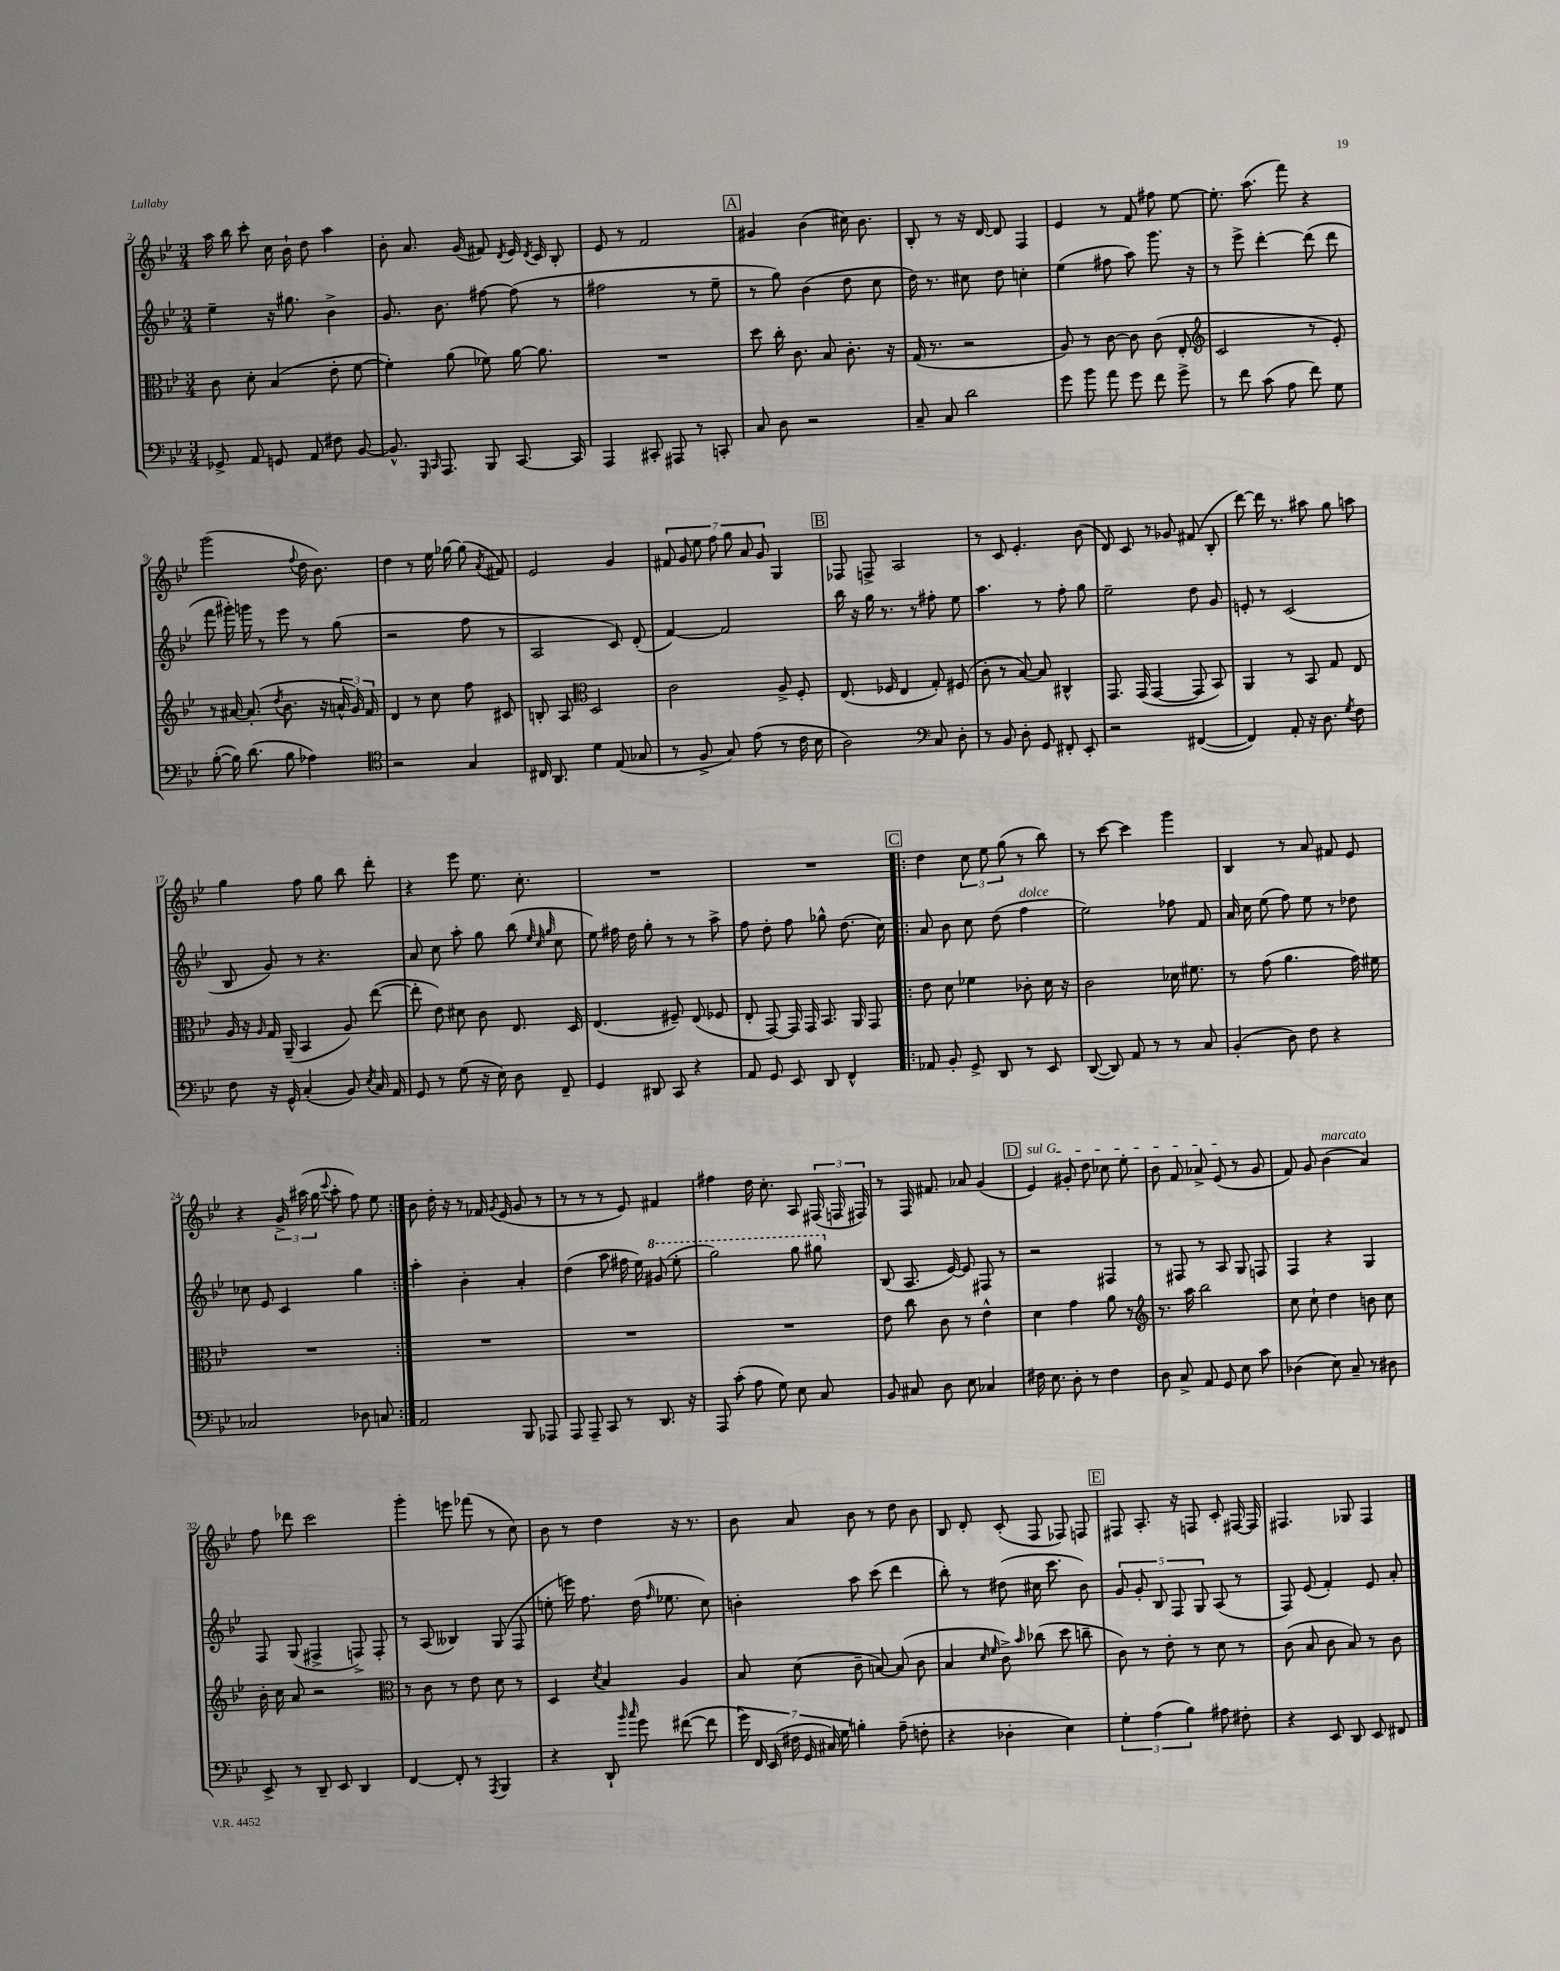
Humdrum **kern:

**kern	**kern	**kern	**kern
*staff4	*staff3	*staff2	*staff1
*clefF4	*clefC3	*clefG2	*clefG2
*k[b-e-]	*k[b-e-]	*k[b-e-]	*k[b-e-]
*M3/4	*M3/4	*M3/4	*M3/4
8GG-^	8c	4ee-~	16aa
.	.	.	16bb-
8AA	8d'	.	8ccc'
8GG	(4B-	16r	16cc
.	.	8.gg#	16b-`
8AA	.	.	8dd
8F#	8e-'	4b-^	4aa
[8BB-	[8f	.	.
=	=	=	=
8.BB-^^]	4f'])	8.g	8b-'
.	.	.	8.a
16qqGGG	.	.	.
16qqCC	.	.	.
8.AAA	.	8.b-	.
.	(8a	.	.
.	.	.	(16g
8BBB-	8f-)	[8ff#	8f#)
.	.	.	8qd
[8.CC	[16a	(8ff#]	16e-
.	.	.	8qd
.	8.a]	.	16c
.	.	8r	8B-'
16CC]	.	.	.
=	=	=	=
4AAA	2.r	2ff#	8e-
.	.	.	8r
8CC#'	.	.	2f
8AAA#	.	.	.
8r	.	8r	.
8CC'	.	8ee-~	.
=	=	=	=
8C	8dd	8r	4g#
8D	16cc'	8gg)	.
.	8.c	.	.
2r	.	(4b-	(4b-
.	8B-	.	.
.	8.c'	8dd	16cc#)
.	.	.	8.b-
.	.	8cc	.
.	16r	.	.
=	=	=	=
8C~	(16G	16dd)	8B-'
.	8.r	8.r	.
8C	.	.	8r
2d	2r	8cc#	16r
.	.	.	[16d
.	.	8dd	8d]
.	.	4cc'	4F
=	=	=	=
8g	8A)	(4ee-	4e-
8b-	8r	.	.
8a	[8c	8ff#	8r
8g	8c]	8aa)	8f
8f	(8c	8.ggg	8ff#
8g^	8E-'	.	[8ee-
.	.	16r	.
=	=	=	=
*	*clefG2	*	*
8r	2c	8r	8.ee-']
8f	.	8eee-^	.
.	.	.	(8.aa
(8c	.	[4ddd'	.
8A	.	.	8fff)
8f)	8r	(8ddd]	4r
8G	8e-')	8ddd	.
=	=	=	=
([8B-'	8r	8fff	(2ggg
16B-])	[16a#	16ggg#')	.
(8.d	(8.a#']	16ggg	.
.	.	8r	.
.	8qdd	.	.
8B-	8.b-	8eee-	.
.	.	.	8qqff
4A-)	.	8r	16dd
.	16r	.	8.b-)
.	24a^^	(8gg	.
.	24g)	.	.
.	24f	.	.
=	=	=	=
*clefC4	*	*	*
2r	4d	2r	4dd
.	8r	.	8r
.	8cc	.	16ee-
.	.	.	[16gg-
4G	8ff	8ff	(8gg-]
.	.	.	8qa
.	8c#	8r	8f#)
=	=	=	=
16C#	8B'	2A	2e-
8.AA	.	.	.
.	8A	.	.
*	*clefC3	*	*
4d	2D	.	.
(8E-	.	8c)	4g
8G-	.	(8d'	.
=	=	=	=
8r	2c	[4f)	14f#
.	.	.	14g
8F^	.	.	.
.	.	.	14ee-
.	.	.	14ff
8G)	.	2f]	.
.	.	.	14gg
.	.	.	14a
(8e-	.	.	.
.	.	.	14g
8r	8A^	.	4G
16c	8F'	.	.
16B-	.	.	.
=	=	=	=
2A)	(8.E-	16bb-	8F-
.	.	16r	.
.	.	16gg	8F^
.	16F-	8.r	.
.	4E-	.	2A
.	.	8r	.
*clefF4	*	*	*
8C	8G')	8ff#'	.
8D'	(8F#	8ee-	.
=	=	=	=
8r	8c'	4.aa	8r
8BB-	8r	.	8c
8D'	[8B-)	.	4.e-'
8GG	8B-]	8r	.
8FF#'	4C#^^	8ff'	.
8EE-'	.	8gg	(8b-
=	=	=	=
2r	8.GG	2ee-~	8d)
.	.	.	8c
.	(16GG	.	.
.	[4GG	.	8r
.	.	.	8g-
([4FF#	8GG]	8dd	(8f#
.	8BB-)	8g	8B-'
=	=	=	=
4FF#])	4AA	8e'	[8ddd)
.	.	8r	16ddd]
.	.	.	8.r
8AA'	8r	(2c	.
16r	8BB-	.	8aa#
8.D	.	.	.
.	8G	.	8gg
8qG	.	.	.
8F	8E-	.	8aa
=	=	=	=
8F	16A	8B-	4gg
.	16r	.	.
.	16qqA	.	.
16r	16G	8g)	.
16GG^^	(16AA~	.	.
(4C'	4BB-	8r	8ff
.	.	4.r	8gg
8BB-)	8A)	.	8bb-
8qE-	.	.	.
16C	([8ee-	.	8ddd'
16AA	.	.	.
=	=	=	=
8GG	8ee-']	8a	4r
8r	8e-)	8cc	.
(8G	8d#	8aa'	8eee-
16r	8c	8gg	8.ee-
16E-)	.	.	.
8D	8.E-	(8bb-	.
.	.	.	8.cc'
.	.	32qqee-	.
.	.	32qqcc	.
.	.	32qqgg	.
8FF~	.	8cc	.
.	16D	.	.
=	=	=	=
4GG	(4.E-	8ee-)	2.r
.	.	16ff#	.
.	.	16dd	.
8DD#	.	8gg'	.
8CC	8F#~)	8r	.
4r	(8E-	8r	.
.	8F-	8aa^	.
=	=	=	=
8AA	8E-'	8ff	2.r
8GG	[8GG)	8dd'	.
8EE-	16GG]	8ff	.
.	16GG	.	.
8DD	8.BB-	8gg-^^	.
4FF^^	.	(8.dd	.
.	16AA	.	.
.	8GG	.	.
.	.	16cc)	.
=!|:	=!|:	=!|:	=!|:
8AA-	8e-	8a	4dd
8BB-'	8d	8b-	.
8GG^	4f-	8cc	12cc
.	.	.	12ee-
8DD	.	(8dd	.
.	.	.	(12gg
8r	8c-'	4ff	8r
8EE-	16d	.	8bb-)
.	16r	.	.
=	=	=	=
([8DD	2c	2ee-)	8r
8DD])	.	.	[8ccc
8AA	.	.	4ccc]
8r	.	.	.
8r	16d-	8ff-	4ggg
.	8.f#	.	.
8C	.	8f	.
=	=	=	=
(4BB-'	8r	16a	4B-
.	.	16cc	.
.	(8g	(8ee-	.
8D)	4.a	8ff)	8r
8F	.	8ee-	8a
4r	.	8r	8f#
.	16g)	8dd-	8e-
.	16f#	.	.
=	=	=	=
2C-	2.r	8cc-	4r
.	.	8e-	.
.	.	4c	24g^
.	.	.	(24aa#
.	.	.	24gg
.	.	.	8qqccc
.	.	.	8aa#'
8D-	.	4gg	8ff)
8C	.	.	8ee-
=:|!	=:|!	=:|!	=:|!
2AA	2.r	4aa'	8b-
.	.	.	16dd'
.	.	.	16r
.	.	4b-'	8r
.	.	.	16f-
.	.	.	8qg
.	.	.	(16e-
8BBB-	.	4a'	8g
8AAA-	.	.	8r
=	=	=	=
8AAA	2.r	(4dd	8r
8AAA~	.	.	8r
8CC	.	8aa	8r
8r	.	16ff#	8e-)
.	.	16ee-)	.
8.DD	.	(8gg#	4f#
.	.	8eee-'	.
16r	.	.	.
=	=	=	=
8AAA	2.r	2ggg)	4ff#
(8c'	.	.	.
8A	.	.	16dd
.	.	.	8.cc'
8G)	.	.	.
8E-	.	8ggg	8A
8C	.	8ggg#	(24F#
.	.	.	24F
.	.	.	24F#)
=	=	=	=
8BB-	8e-	(8B-	8r
8C#	8cc	8.A	16F
.	.	.	8.f#
8D	8c	.	.
.	.	[16e-)	.
8E-	8r	8e-]	8a-
4C-	4e-^^	8F#	(4g
.	.	8r	.
=	=	=	=
16F#	4d	2r	4e-)
8.E-	.	.	.
8D'	4g	.	8g#'
8r	.	.	8dd
4F#	8a	4F#	8cc-
.	8r	.	8ee-'
=	=	=	=
*	*clefG2	*	*
8D	8.r	8r	8b-
8C^	.	8F#	8f
.	16aa	.	.
8AA	2bb-	8r	8a-^
8GG	.	8A	(8e-
8E-	.	8G	8r
8c	.	8F	8g
=	=	=	=
(4D-	8cc	4F	8f)
.	8cc`	.	8g
8E-)	4dd	4r	(4b-
8C~	.	.	.
8r	8b	4G	4a)
8D#	8cc	.	.
=	=	=	=
8EE-^	16b-'	8F	8ff
.	16cc	.	.
8r	8a	(8G	8ddd-
8DD~	2r	4F#^	2ccc
8EE-	.	.	.
4DD	.	8F^)	.
.	.	8F'	.
=	=	=	=
*	*clefC3	*	*
[4FF	8r	8r	4ggg'
.	8c	(8A	.
8FF']	8r	4B--)	8eee
8r	8e-	.	(8fff-
8qAAA	.	.	.
4BBB-	8d	(8G	8r
.	8r	8F	8cc)
=	=	=	=
4r	4D	8ee'	8b-
.	.	16eee)	8r
.	.	8.ff	.
.	8qd	.	.
8DD`	4B-	.	4dd
16qqb-	.	.	.
16qqcc	.	.	.
8g	.	(16dd	.
.	.	16qqff	.
.	.	8.ee-	.
([8f#	4A	.	16r
.	.	.	8.r
8f#]	.	8cc)	.
=	=	=	=
28g)	8B-	4b'	8b-
28FF	.	.	.
(28EE-	.	.	.
28F#	.	.	.
.	(8d	.	8a
28GG	.	.	.
28C#)	.	.	.
28G	.	.	.
4B'	8c~	8aa	8b-
.	[8B)	(8ccc	8r
(8A~	(8B]	4ddd	8dd
8F'	8c	.	8b-
=	=	=	=
4r	4B-	8bb-')	8B-
.	.	8r	8d'
.	16qqd	.	.
.	16qqf	.	.
4D-'	8c^)	(8dd#	(8c'
.	16qqb-	.	.
.	(8cc-	16cc#	8F
.	.	8.ccc	.
4E-)	8dd	.	8F-)
.	8cc~	8b-)	8F
=	=	=	=
6G'	8c)	10g	8F#
.	.	10g'	.
.	8r	.	8.A'
(6A	.	.	.
.	.	10B-	.
.	8e-'	.	.
.	.	10F	.
.	.	.	16r
6B-)	.	.	.
.	8r	.	8F
.	.	10G	.
8A#	8d	(8A	8c'
8F#'	8r	8r	[16F#
.	.	.	16F#]
=	=	=	=
4r	(8c	8F)	4.F#
.	8B-	(8e-	.
8EE-	8c	4f')	.
8DD	8B-)	.	8G-
8EE-	8r	8e-	4F#
8FF#	8c	8a'	.
==	==	==	==
*-	*-	*-	*-
